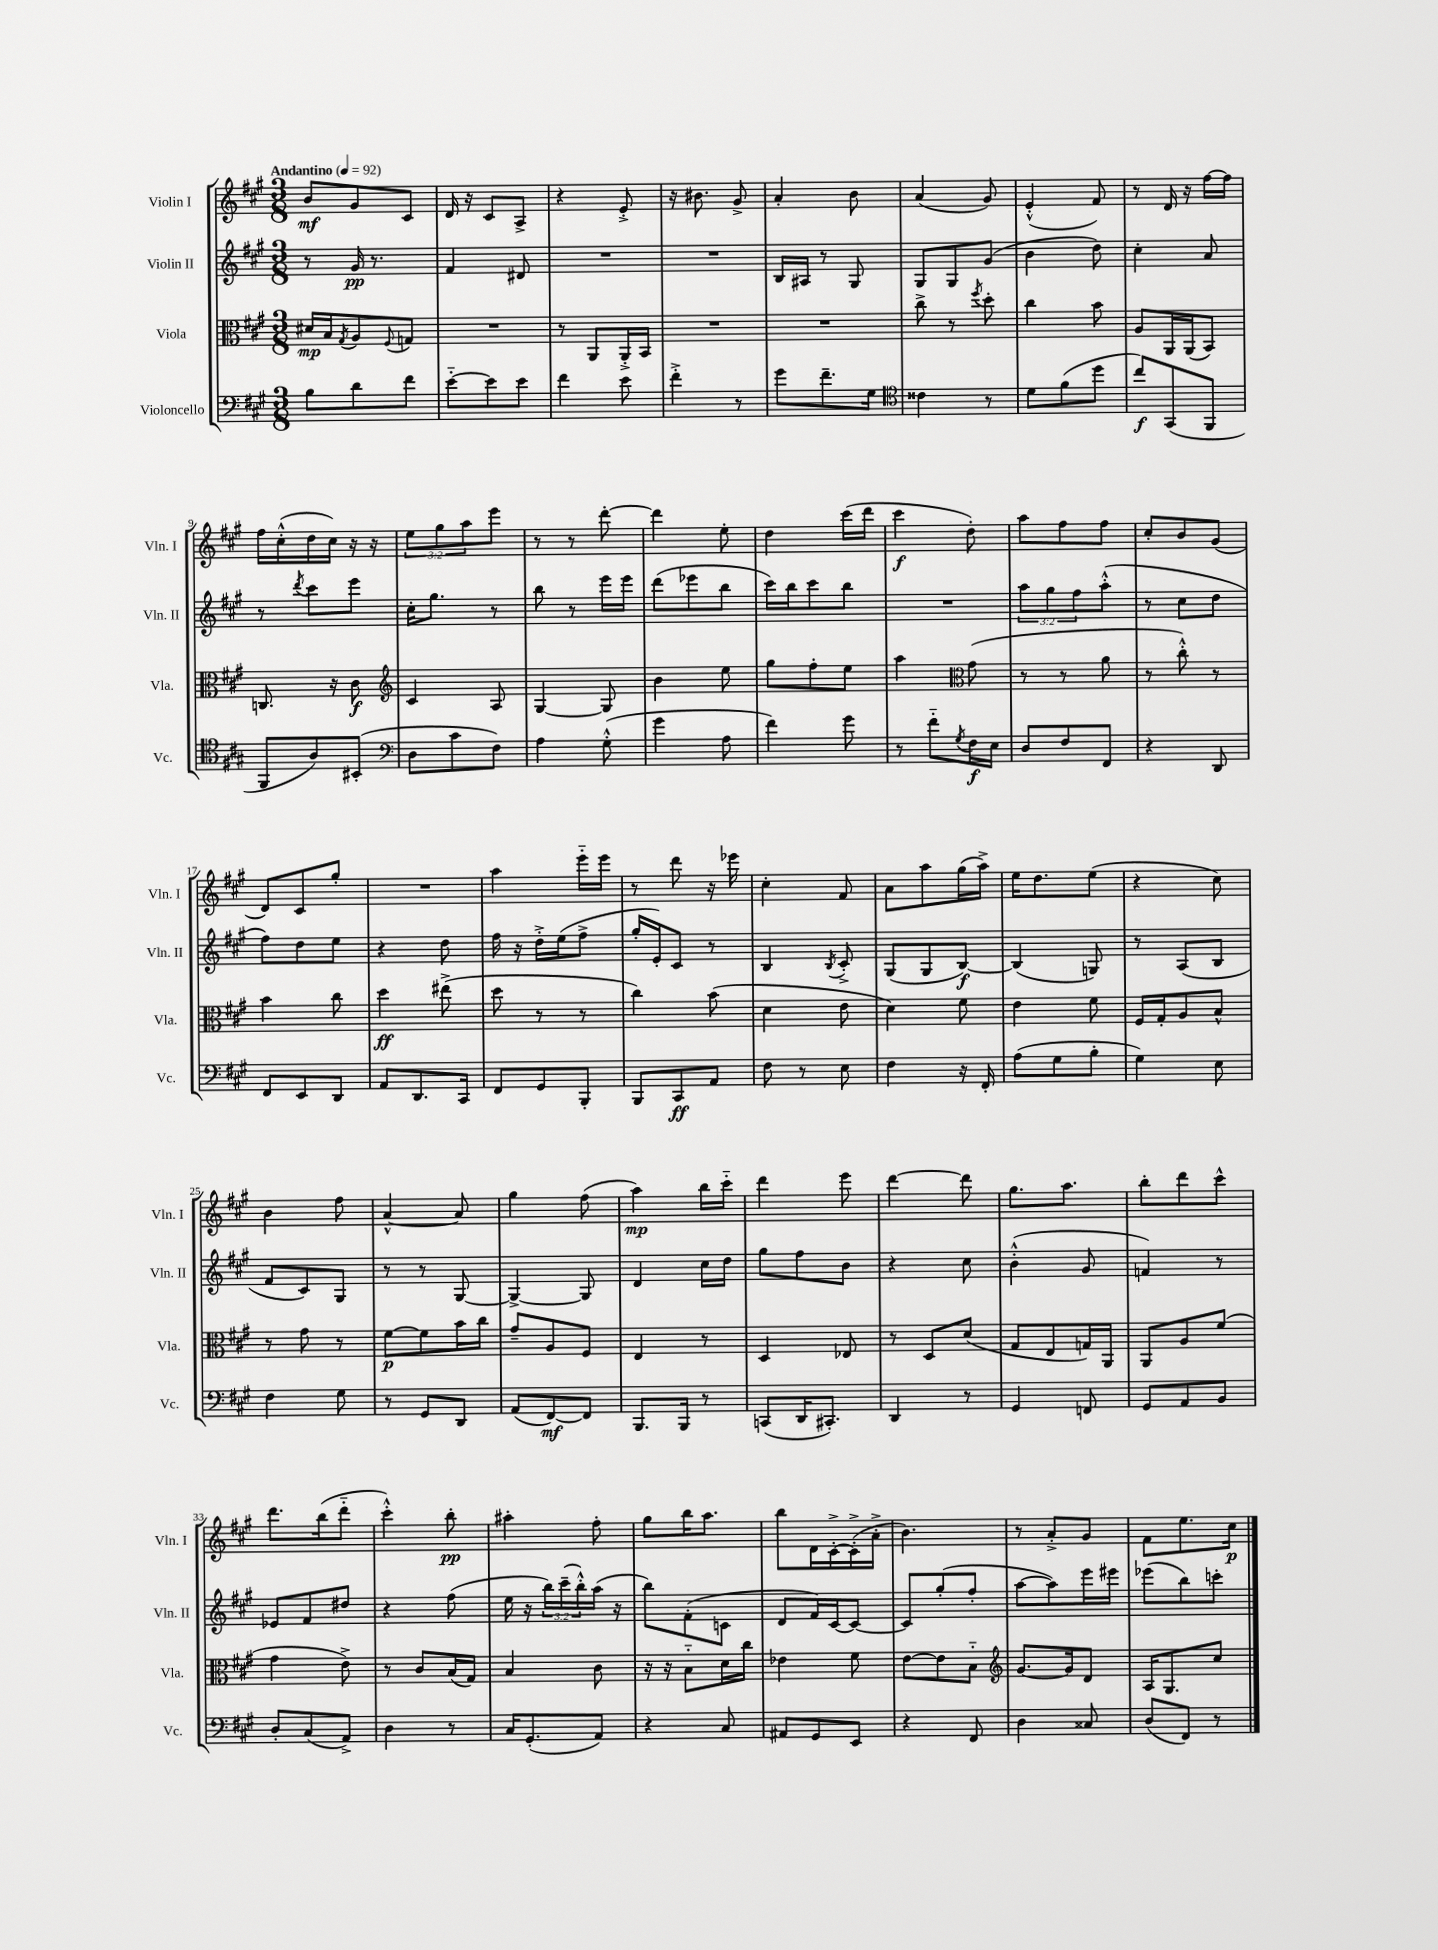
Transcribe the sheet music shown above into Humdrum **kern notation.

**kern	**kern	**kern	**kern
*staff4	*staff3	*staff2	*staff1
*clefF4	*clefC3	*clefG2	*clefG2
*k[f#c#g#]	*k[f#c#g#]	*k[f#c#g#]	*k[f#c#g#]
*M3/8	*M3/8	*M3/8	*M3/8
*MM92	*MM92	*MM92	*MM92
8B	16d#	8r	8b
.	16B	.	.
.	8qG#	.	.
8d	8A	16g#	8g#
.	.	8.r	.
.	8qqF#	.	.
8f#	8G	.	8c#
=	=	=	=
[8e'~	4.r	4f#	16d
.	.	.	16r
8e]	.	.	8c#
8e	.	8d#	8A^
=	=	=	=
4f#	8r	4.r	4r
.	8AA	.	.
8e	16AA'^	.	8e'^
.	16BB	.	.
=	=	=	=
4f#'^	4.r	4.r	16r
.	.	.	8.b#
8r	.	.	8g#^
=	=	=	=
8g#	4.r	16B	4a'
.	.	16A#	.
8.f#~	.	8r	.
.	.	8G#	8b
16G#	.	.	.
=	=	=	=
*clefC4	*	*	*
4c##	8cc#^	8G#	(4a
.	8r	8G#	.
.	8qff#	.	.
8r	8dd'	(8g#	8g#)
=	=	=	=
8d	4cc#	4b	(4e'^^
(8f#	.	.	.
8dd	8b	8dd)	8f#)
=	=	=	=
8cc#)	8A	4cc#'	8r
(8GG#	16AA	.	16d
.	(16AA	.	16r
8FF#	8BB)	8a	[16ff#
.	.	.	16ff#]
=	=	=	=
8FF#	8.C	8r	16ff#
.	.	.	(16cc#'^^
.	.	8qddd	.
8A)	.	8ccc#	16dd
.	16r	.	16cc#)
(8BB#'	8c#	8eee	16r
.	.	.	16r
=	=	=	=
*clefF4	*clefG2	*	*
8D	4c#	16cc#'	12ee
.	.	8.gg#	.
.	.	.	12gg#
8c#	.	.	.
.	.	.	12aa
8F#)	8A	8r	8eee
=	=	=	=
4A	[4G#	8bb	8r
.	.	8r	8r
(8G#'^^	8G#]	16eee	[8ddd'
.	.	16eee	.
=	=	=	=
4g#	4b	(8ddd	4ddd]
.	.	8eee-	.
8A	8ee	8bb	8ee'
=	=	=	=
4f#)	8gg#	16ccc#)	4dd
.	.	16bb	.
.	8ff#'	8ccc#	.
8g#	8ee	8bb	(16ccc#
.	.	.	16ddd
=	=	=	=
8r	4aa	4.r	4ccc#
8f#'~	.	.	.
*	*clefC3	*	*
8qG#	.	.	.
16F#	(8g#	.	8dd')
16E	.	.	.
=	=	=	=
8D	8r	12aa	8aa
.	.	12gg#	.
8F#	8r	.	8ff#
.	.	12ff#	.
8FF#	8a	(8aa'^^	8ff#
=	=	=	=
4r	8r	8r	8cc#'
.	8cc#'^^)	8cc#	8b
8DD	8r	8dd	(8g#
=	=	=	=
8FF#	4b	8ff#)	8d)
8EE	.	8dd	8c#
8DD	8cc#	8ee	8gg#'
=	=	=	=
8AA	4dd	4r	4.r
8.DD	.	.	.
.	(8ee#^	8dd	.
16CC#	.	.	.
=	=	=	=
8FF#	8dd	16ff#	4aa
.	.	16r	.
8GG#	8r	16dd'^	.
.	.	(16ee	.
8BBB'	8r	8ff#^	16eee'~
.	.	.	16eee
=	=	=	=
8BBB	4cc#)	16gg#'	8r
.	.	16e')	.
8CC#	.	8c#	8ddd
8AA	(8b	8r	16r
.	.	.	16eee-
=	=	=	=
8F#	4d	4B	4cc#'
8r	.	.	.
.	.	8qB	.
8E	8e	8c#'^	8f#
=	=	=	=
4F#	4d)	(8G#	8a
.	.	8G#	8aa
16r	8f#	[8B)	(16gg#
16FF#'	.	.	16aa^)
=	=	=	=
(8A	4e	(4B]	16ee
.	.	.	8.dd
8G#	.	.	.
8B'	8f#	8G)	(8ee
=	=	=	=
4G#)	16F#	8r	4r
.	16G#'	.	.
.	8A	(8A	.
8E	8B^^	8B	8cc#)
=	=	=	=
4F#	8r	8f#	4b
.	8g#	8c#)	.
8G#	8r	8G#	8ff#
=	=	=	=
8r	[8f#	8r	[4a^^
8GG#	8f#]	8r	.
8DD	16b	[8G#	8a]
.	16cc#	.	.
=	=	=	=
(8AA	8g#~	4G#^_	4gg#
[8FF#)	8A	.	.
8FF#]	8F#	8G#]	(8ff#
=	=	=	=
8.BBB	4E	4d	4aa)
16BBB	.	.	.
8r	8r	16cc#	16bb
.	.	16dd	16ccc#'~
=	=	=	=
(8CC	4D	8gg#	4ddd
16DD	.	8ff#	.
8.CC#')	.	.	.
.	8E-	8b	8eee
=	=	=	=
4DD	8r	4r	[4ddd
.	8D	.	.
8r	(8d	8cc#	8ddd]
=	=	=	=
4GG#	8G#	(4b'^^	8.gg#
.	8E	.	.
.	.	.	8.aa
8FF	16G)	8g#	.
.	16AA	.	.
=	=	=	=
8GG#	8AA	4f)	8bb'
8AA	8A	.	8ddd
8BB	(8f#	8r	8ccc#^^
=	=	=	=
8D'	4g#	8e-	8.ddd
(8C#	.	8f#	.
.	.	.	(16bb
8AA^)	8e^)	8dd#	8ddd'~
=	=	=	=
4D	8r	4r	4ccc#'^^)
.	8c#	.	.
8r	(16B	(8ff#	8bb'
.	16G#)	.	.
=	=	=	=
16C#	4B	16ee	4aa#'
(8.GG#'	.	16r	.
.	.	24bb)	.
.	.	(24ccc#~	.
.	.	24bb'^^)	.
8AA)	8c#	(16aa	8ff#'
.	.	16r	.
=	=	=	=
4r	16r	8bb)	8gg#
.	16r	.	.
.	8B'~	(8f#'	16bb
.	.	.	8.aa
8C#	16d	8c	.
.	16cc#	.	.
=	=	=	=
8AA#	4e-	8d	8bb
8GG#	.	16f#)	16d
.	.	[16c#	[16c#'^
8EE	8f#	8c#_	(16c#'^]
.	.	.	16a'^
=	=	=	=
4r	[8e	8c#]	4.b)
.	8e]	(8gg#'	.
8FF#	8B'~	8ff#'	.
=	=	=	=
*	*clefG2	*	*
4D	[8.g#	[8aa	8r
.	.	8aa])	8a'^
.	16g#]	.	.
8C##	8d	16eee	8g#
.	.	16eee#	.
=	=	=	=
(8D	16A	(8eee-	8f#
.	8.G#	.	.
8FF#)	.	8bb)	8.ee
8r	8cc#	8ccc'	.
.	.	.	16cc#
==	==	==	==
*-	*-	*-	*-
